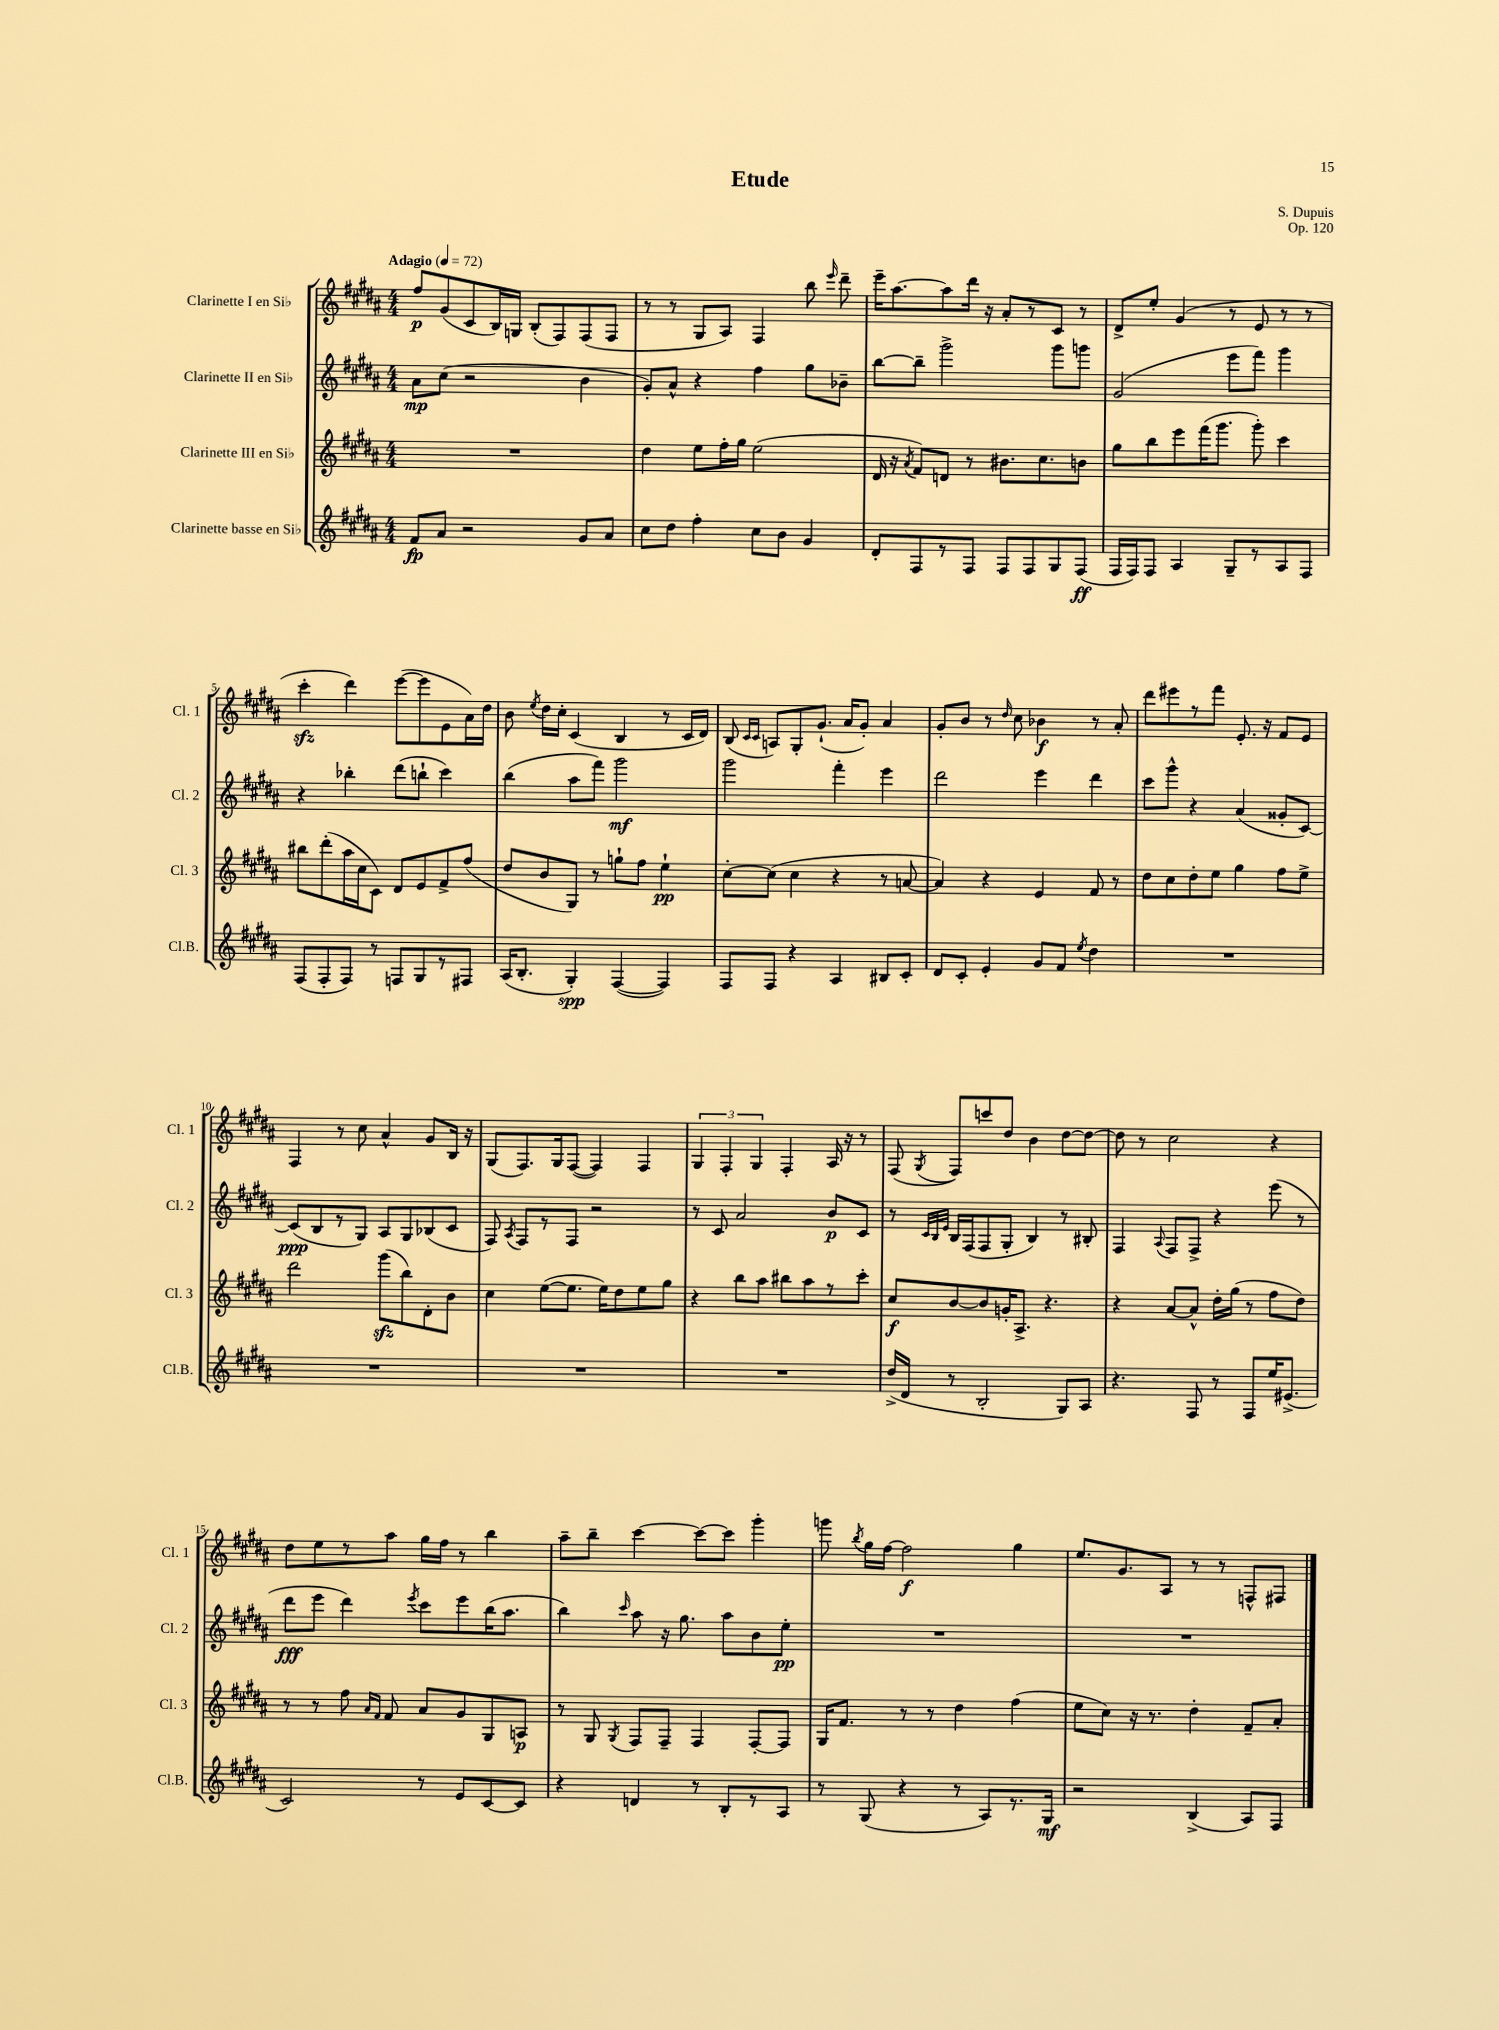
\header { title = "Etude" composer = "S. Dupuis" opus = "Op. 120" }
<<
\new StaffGroup <<
\new Staff = "s0" \with { instrumentName = "Clarinette I en Sib" shortInstrumentName = "Cl. 1" } {
    \clef treble \key b \major \numericTimeSignature \time 4/4 \tempo "Adagio" 4 = 72
    \autoBeamOff fis''8[\p gis'8( cis'8 b16) g16] b8[-.( fis8) fis8( fis8] |
    r8 r8 gis8[ ais8]) fis4 b''8 \grace { e'''16 } dis'''8-- |
    e'''16[-- ais''8.~ ais''8 dis'''16] r16 ais'8[-. r8 cis'8] r8 |
    dis'8[-> e''8]-. gis'4( r8 e'8 r8 r8 |
    cis'''4-.\sfz dis'''4) e'''8[~( e'''8 e'8 ais'16) dis''16] |
    b'8 \acciaccatura { e''8 } dis''16[ cis''16]-. cis'4( b4 r8 cis'16[ dis'16]) |
    b8( \grace { cis'16[ cis'16] } a8[) gis8-. gis'8.]-!( ais'16[ gis'8]-.) ais'4 |
    gis'8[-. b'8] r8 \grace { dis''16 } cis''8 bes'4\f r8 ais'8-. |
    dis'''8[ eis'''8 r8 fis'''8] e'8.-. r16 fis'8[ e'8] |
    fis4 r8 cis''8 ais'4-^ gis'8[ b16] r16 |
    gis8[( fis8.) gis16 fis8]~( fis4) fis4 |
    \tuplet 3/2 { gis4 fis4-. gis4 } fis4-. ais16 r16 r8 |
    fis8( \acciaccatura { gis8 } fis8[) c'''8 dis''8] b'4 dis''8[~ dis''8]~ |
    dis''8 r8 cis''2 r4 |
    dis''8[ e''8 r8 ais''8] gis''16[ fis''16] r8 b''4 |
    ais''8[-- b''8]-- cis'''4~ cis'''8[~ cis'''8] gis'''4-. |
    g'''8 \acciaccatura { b''8 } gis''16[ fis''16]~ fis''2\f gis''4 |
    e''8.[ gis'8. ais8] r8 r8 f8[-^ fis8] \bar "|." |
}
\new Staff = "s1" \with { instrumentName = "Clarinette II en Sib" shortInstrumentName = "Cl. 2" } {
    \clef treble \key b \major \numericTimeSignature \time 4/4
    \autoBeamOff ais'8[\mp cis''8]( r2 b'4 |
    gis'8[-.) ais'8]-^ r4 fis''4 gis''8[ bes'8]-- |
    b''8[~ b''8]-- gis'''2-> gis'''8[ g'''8] |
    gis'2( e'''8[ fis'''8]) gis'''4 |
    r4 bes''4-. dis'''8[( b''8]-! cis'''4) |
    b''4( ais''8[ fis'''8]) gis'''2\mf |
    gis'''2 fis'''4-. e'''4 |
    dis'''2 e'''4 dis'''4 |
    cis'''8[ gis'''8]-^ r4 ais'4( gisis'8[-. cis'8]~) |
    cis'8[\ppp( b8 r8 gis8]) ais8[ gis8 bes8( cis'8] |
    fis8) \acciaccatura { ais8 } fis8[ r8 fis8] r2 |
    r8 cis'8 ais'2 b'8[\p cis'8] |
    r8 \grace { cis'32[ b32 e'32] } b16[ fis16( fis8 gis8]-. b4) r8 bis8-. |
    fis4 \appoggiatura { ais8 } fis8[ fis8]-> r4 e'''8( r8 |
    dis'''8[\fff e'''8] dis'''4) \acciaccatura { e'''8 } cis'''8[ e'''8 b''16( ais''8.] |
    b''4) \grace { cis'''16 } ais''8 r16 gis''8. ais''8[ b'8 e''8]-.\pp |
    R1 |
    R1 \bar "|." |
}
\new Staff = "s2" \with { instrumentName = "Clarinette III en Sib" shortInstrumentName = "Cl. 3" } {
    \clef treble \key b \major \numericTimeSignature \time 4/4
    \autoBeamOff R1 |
    dis''4 e''8[ fis''16-. gis''16] e''2( |
    dis'16 r16 \acciaccatura { ais'8 } fis'8[) d'8] r8 bis'8.[ cis''8. b'8] |
    gis''8[ b''8 e'''8 fis'''16( gis'''8.] gis'''8-.) cis'''4 |
    bis''8[ dis'''8-.( ais''16 cis''16 cis'8]) dis'8[ e'8 fis'8-> fis''8]( |
    dis''8[ b'8 gis8]) r8 g''8[-! fis''8] e''4-!\pp |
    cis''8[~-. cis''8]( cis''4 r4 r8 a'8~ |
    a'4) r4 e'4 fis'8 r8 |
    dis''8[ cis''8 dis''8-. e''8] gis''4 fis''8[ e''8]-> |
    dis'''2 gis'''8[\sfz( b''8) dis'8-. b'8] |
    cis''4 e''8[~( e''8.] e''16[) dis''8 e''8 gis''8] |
    r4 b''8[ ais''8] bis''8[ ais''8 r8 cis'''8]-. |
    cis''8[\f b'8~ b'8 g'16-. ais8.]-> r4. |
    r4 ais'8[~ ais'8]-^ dis''16[-. gis''16]( r8 fis''8[ dis''8]) |
    r8 r8 fis''8 \grace { ais'16[ fis'16] } fis'8 ais'8[ gis'8 gis8 a8]\p |
    r8 gis8 \acciaccatura { gis8 } fis8[ fis8]-- fis4 fis8[~-. fis8] |
    gis16[ fis'8.] r8 r8 dis''4 fis''4( |
    e''8[ cis''8]) r16 r8. dis''4-. fis'8[-- ais'8]-. \bar "|." |
}
\new Staff = "s3" \with { instrumentName = "Clarinette basse en Sib" shortInstrumentName = "Cl.B." } {
    \clef treble \key b \major \numericTimeSignature \time 4/4
    \autoBeamOff fis'8[\fp ais'8] r2 gis'8[ ais'8] |
    cis''8[ dis''8] fis''4-. cis''8[ b'8] gis'4 |
    dis'8[-. fis8 r8 fis8] fis8[ fis8 gis8 fis8]\ff( |
    fis16[ fis16) fis8] ais4 gis8[-- r8 ais8 fis8] |
    fis8[( fis8-. fis8]) r8 f8[ gis8 r8 fis8] |
    ais16[( b8.]-. gis4-.\spp) fis4~( fis4) |
    fis8[ fis8] r4 ais4 bis8[ cis'8]-. |
    dis'8[ cis'8]-. e'4-. gis'8[ fis'8] \acciaccatura { e''8 } dis''4 |
    R1 |
    R1 |
    R1 |
    R1 |
    dis''16[->( dis'16] r8 b2-. gis8[) ais8] |
    r4. fis8 r8 fis8[ e''16 eis'8.]->( |
    cis'2) r8 e'8[ cis'8~ cis'8] |
    r4 d'4 r8 b8[-. r8 ais8] |
    r8 gis8( r4 r8 ais8[) r8. gis16]\mf |
    r2 b4->( ais8[) fis8] \bar "|." |
}
>>
>>
